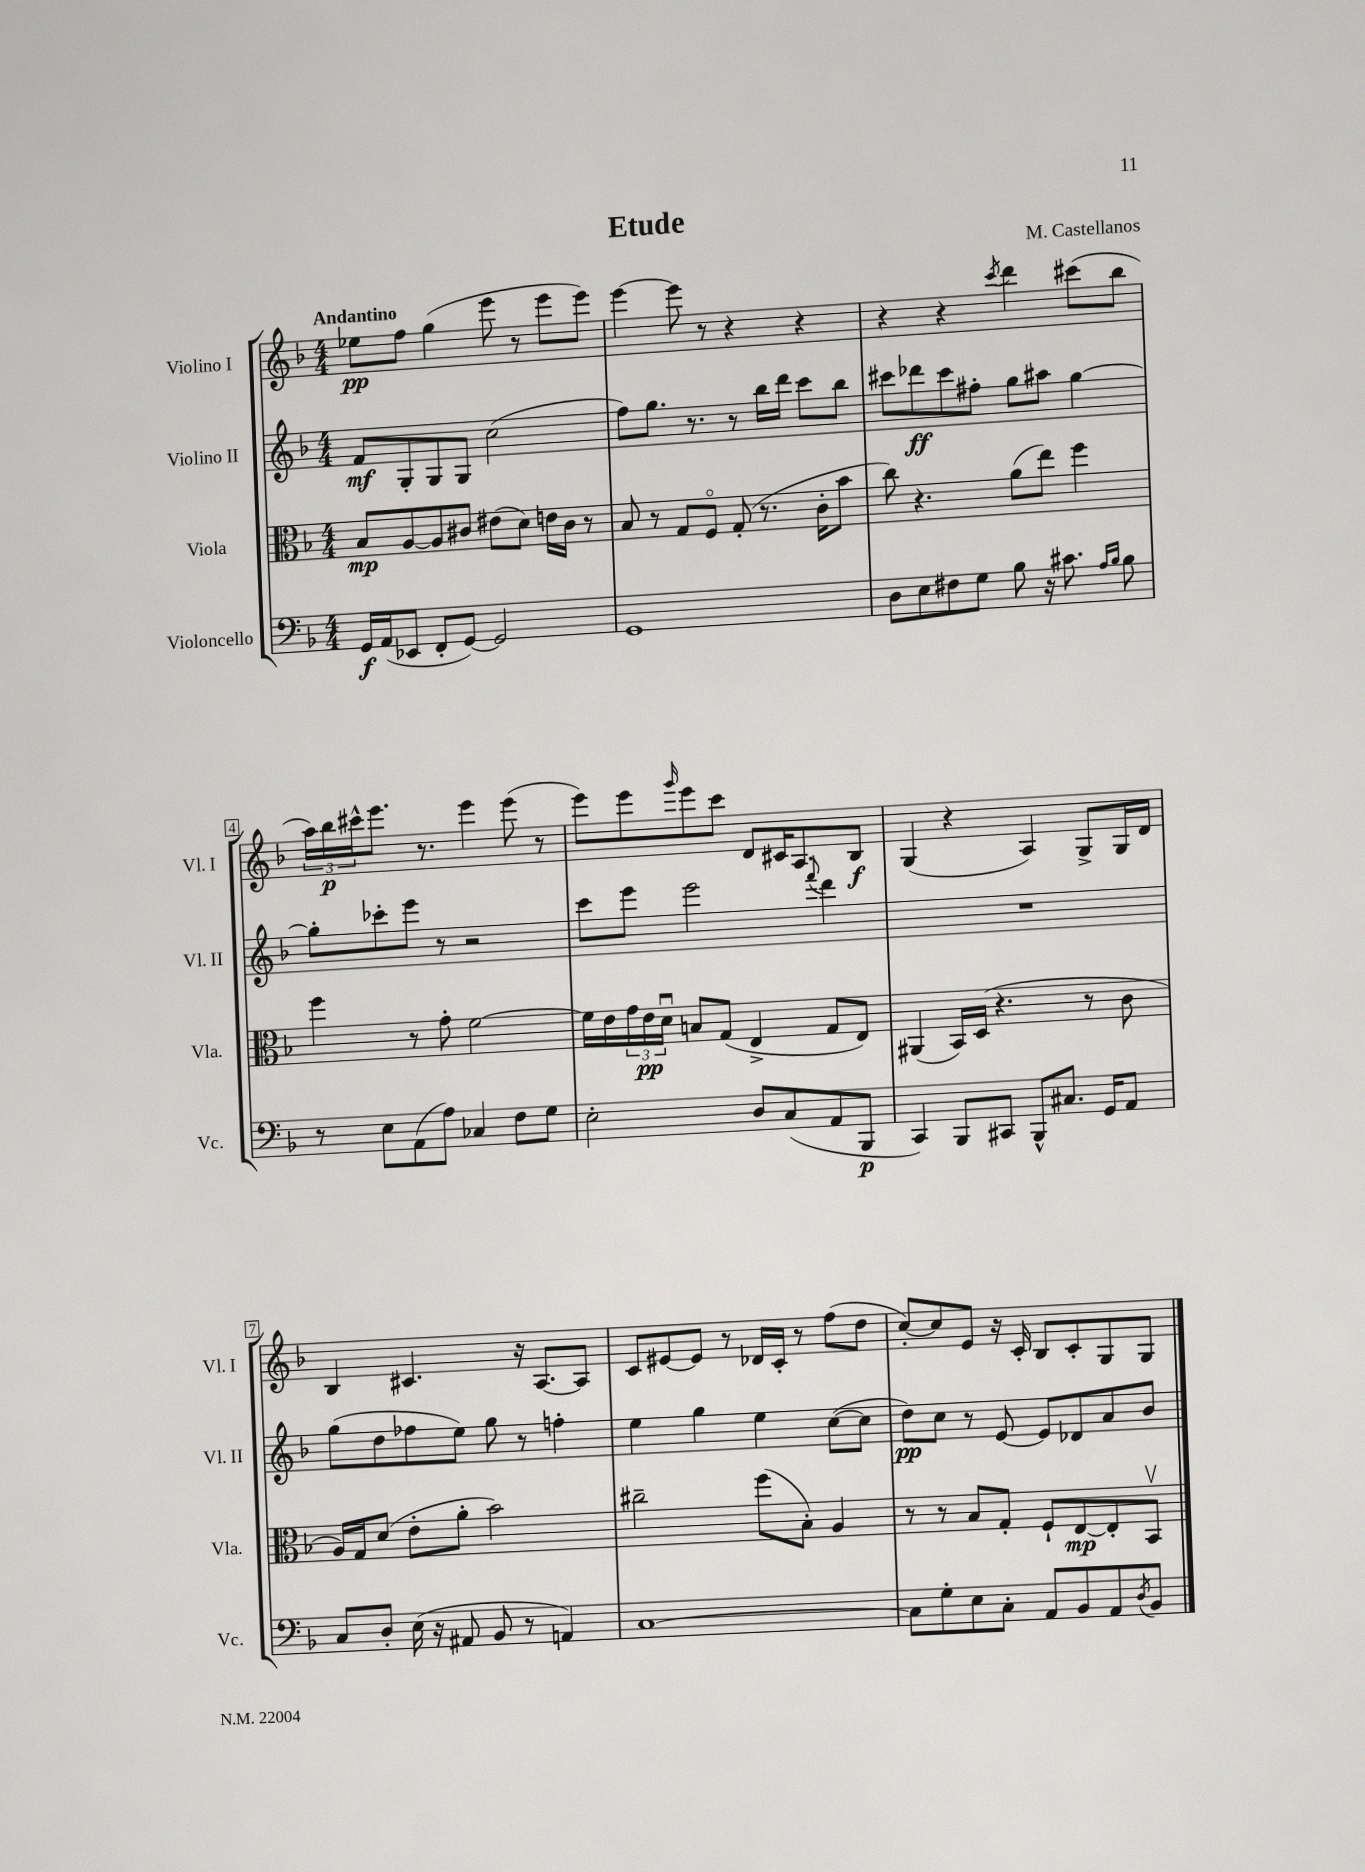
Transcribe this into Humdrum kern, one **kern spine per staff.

**kern	**dynam	**kern	**dynam	**kern	**dynam	**kern	**dynam
*part4	*part4	*part3	*part3	*part2	*part2	*part1	*part1
*staff4	*staff4	*staff3	*staff3	*staff2	*staff2	*staff1	*staff1
*I"Violoncello	*	*I"Viola	*	*I"Violino II	*	*I"Violino I	*
*I'Vc.	*	*I'Vla.	*	*I'Vl. II	*	*I'Vl. I	*
*clefF4	*	*clefC3	*	*clefG2	*	*clefG2	*
*k[b-]	*	*k[b-]	*	*k[b-]	*	*k[b-]	*
*M4/4	*	*M4/4	*	*M4/4	*	*M4/4	*
=1	=1	=1	=1	=1	=1	=1	=1
!	!	!	!	!	!	!LO:TX:a:B:t=Andantino	!
16GG/LL	f	8B-/L	mp	8f/L	mf	8ee-X\L	pp
(16AA/J	.	.	.	.	.	.	.
8EE-X/J	.	[8A/	.	8G'/	.	8ff\J	.
8FF'/L	.	8A/]	.	8G/	.	(4gg\	.
[8GG/J)	.	8c#X/J	.	8G/J	.	.	.
2GG/]	.	(8e#X\L	.	(2cc\	.	8eee\	.
.	.	8d\J)	.	.	.	8r	.
.	.	16en\LL	.	.	.	8eee\L	.
.	.	16c#\JJ	.	.	.	.	.
.	.	8r	.	.	.	8eee\J)	.
=2	=2	=2	=2	=2	=2	=2	=2
1GG	.	8B-/	.	8ff\L)	.	[4eee\	.
.	.	8r	.	8.gg\J	.	.	.
.	.	8G/L	.	.	.	8eee\]	.
.	.	.	.	8.r	.	.	.
.	.	8F/J	.	.	.	8r	.
.	.	(8G'/	.	8r	.	4r	.
.	.	8.r	.	16bb-\LL	.	.	.
.	.	.	.	16ddd\JJ	.	.	.
.	.	.	.	8ccc\L	.	4r	.
.	.	16c'\KL	.	.	.	.	.
.	.	8b-\J	.	8bb-\J	.	.	.
=3	=3	=3	=3	=3	=3	=3	=3
8D\L	.	8cc\)	.	8ccc#X\L	.	4r	.
8E\	.	4.r	.	8ddd-X\	ff	.	.
8F#X\	.	.	.	8ccc#\	.	4r	.
8G\J	.	.	.	8ff#X'\J	.	.	.
.	.	.	.	.	.	8qccc/	.
8B-\	.	(8a\L	.	8gg\L	.	4ddd\	.
16r	.	8ee\J)	.	8aa#X\J	.	.	.
8.c#X\	.	.	.	.	.	.	.
.	.	4ff\	.	[4gg\	.	(8ccc#X\L	.
16qqA/LL	.	.	.	.	.	.	.
16qqB-/JJ	.	.	.	.	.	.	.
8B-\	.	.	.	.	.	8bb-\J	.
!!LO:LB:g=z
=4	=4	=4	=4	=4	=4	=4	=4
8r	.	4ff\	.	8gg'\L]	.	24aa\LL)	.
.	.	.	.	.	.	24bb-\	p
.	.	.	.	.	.	24ccc#X^^\J	.
8E\L	.	.	.	8ccc-X'\	.	8.eee\J	.
(8AA\	.	8r	.	8eee\J	.	.	.
.	.	.	.	.	.	8.r	.
8A\J)	.	8g'\	.	8r	.	.	.
4C-X/	.	[2f\	.	2r	.	4eee\	.
8F\L	.	.	.	.	.	(8eee\	.
8G\J	.	.	.	.	.	8r	.
=5	=5	=5	=5	=5	=5	=5	=5
2E'\	.	16f\LL]	.	8ccc\L	.	8eee\L)	.
.	.	16e\	.	.	.	.	.
.	.	24g\	.	8eee\J	.	8eee\	.
.	.	24e\	pp	.	.	.	.
.	.	24du\JJ	.	.	.	.	.
.	.	.	.	.	.	16qqggg/	.
.	.	8Bn/L	.	2eee\	.	8eee\	.
.	.	(8G/J	.	.	.	8ccc\J	.
8D/L	.	4E^/	.	.	.	8d/L	.
(8C/	.	.	.	.	.	16c#X/K	.
.	.	.	.	.	.	8.A/	.
.	.	.	.	8qqfff/	.	.	.
8AA/	.	8G/L	.	4ddd\	.	.	.
8BBB-/J	p	8E/J)	.	.	.	8B-/J	f
=6	=6	=6	=6	=6	=6	=6	=6
4CC/)	.	(4AA#X/	.	1r	.	(4G/	.
8BBB-/L	.	16BB-/LL)	.	.	.	4r	.
.	.	(16D/JJ	.	.	.	.	.
8CC#X/J	.	4.r	.	.	.	.	.
8BBB-^^/L	.	.	.	.	.	4A/)	.
8.C#X/J	.	.	.	.	.	.	.
.	.	8r	.	.	.	8G^/L	.
16GG/KL	.	.	.	.	.	.	.
8AA/J	.	8c\	.	.	.	16G/L	.
.	.	.	.	.	.	16d/JJ	.
!!LO:LB:g=z
=7	=7	=7	=7	=7	=7	=7	=7
8C/L	.	16A/LL)	.	(8gg\L	.	4B-/	.
.	.	16G/J	.	.	.	.	.
8D'/J	.	(8d/J	.	8dd\	.	.	.
(16E\	.	8e'\L	.	8ff-X\	.	4.c#X/	.
16r	.	.	.	.	.	.	.
8AA#X/	.	8a'\J	.	8ee\J)	.	.	.
8BB-/	.	2b-\)	.	8gg\	.	.	.
8r	.	.	.	8r	.	16r	.
.	.	.	.	.	.	[8.A/L	.
4AAn/)	.	.	.	4ffn'\	.	.	.
.	.	.	.	.	.	8A/J]	.
=8	=8	=8	=8	=8	=8	=8	=8
[1C	.	2cc#X~\	.	4ee\	.	8c/L	.
.	.	.	.	.	.	[8e#X/	.
.	.	.	.	4gg\	.	8e#/J]	.
.	.	.	.	.	.	8r	.
.	.	(8ff\L	.	4ee\	.	16d-X/LL	.
.	.	.	.	.	.	16c'/JJ	.
.	.	8B-'\J)	.	.	.	8r	.
.	.	4A/	.	([8cc\L	.	(8ff\L	.
.	.	.	.	8cc\J]	.	8dd\J	.
=9	=9	=9	=9	=9	=9	=9	=9
8C\L]	.	8r	.	8dd\L)	pp	[8cc'/L)	.
8G'\	.	8r	.	8cc\J	.	8cc/]	.
8E\	.	8B-/L	.	8r	.	8e/J	.
8C'\J	.	8G'/J	.	[8e/	.	16r	.
.	.	.	.	.	.	16c'/	.
8AA/L	.	8F`/L	.	8e/L]	.	8B-/L	.
8BB-/	.	[8E/	mp	8d-X/	.	8c'/	.
8AA/	.	8E'/]	.	8a/	.	8G/	.
8qD/	.	.	.	.	.	.	.
8BB-/J	.	8BB-v/J	.	8b-/J	.	8G/J	.
==	==	==	==	==	==	==	==
*-	*-	*-	*-	*-	*-	*-	*-
